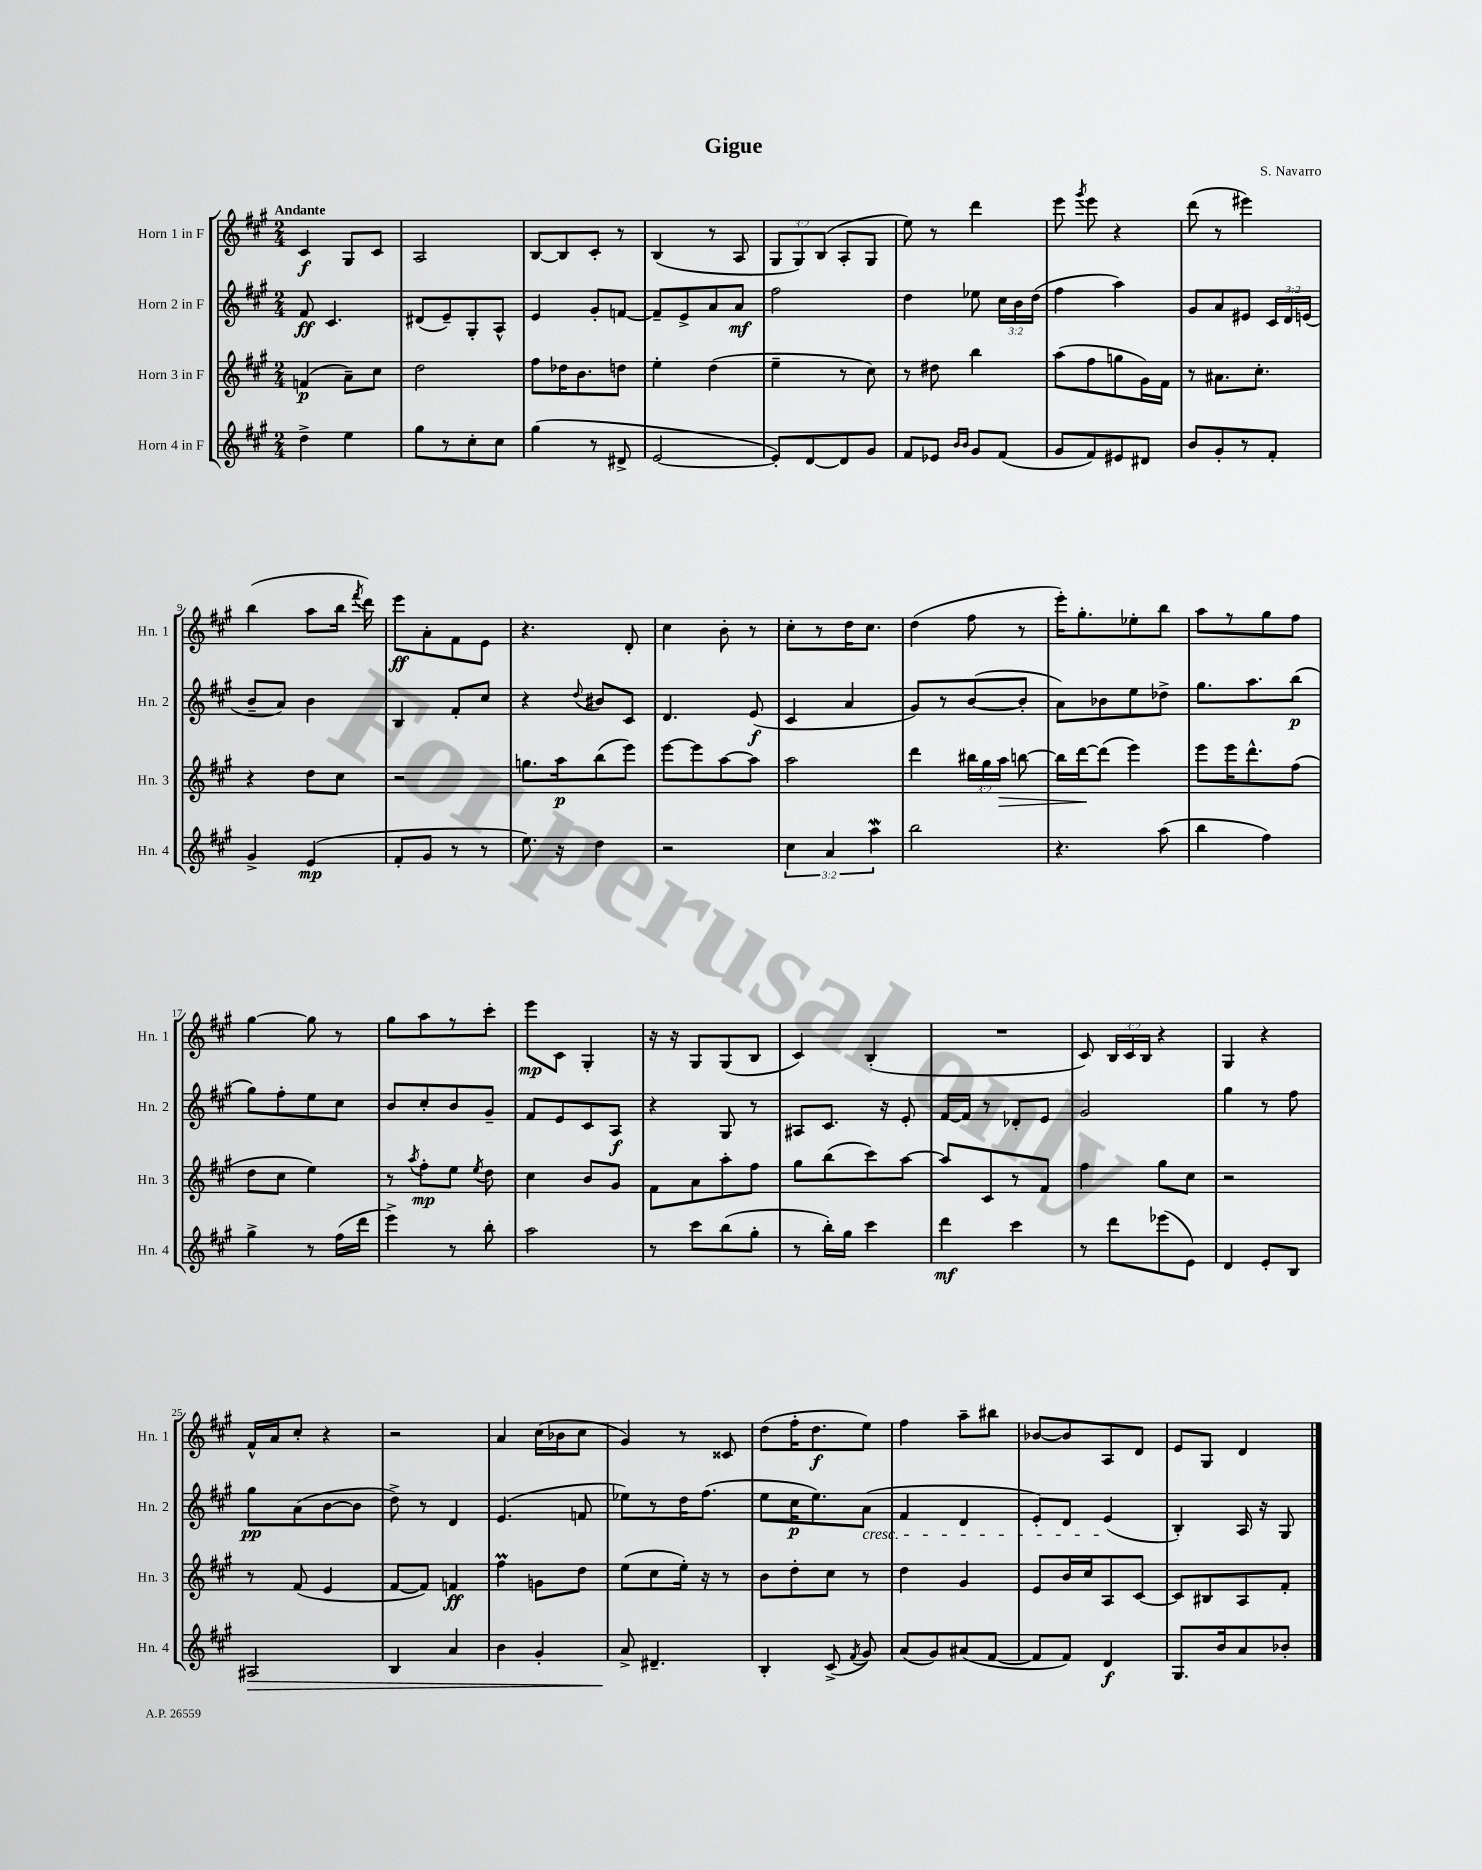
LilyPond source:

\header { title = "Gigue" composer = "S. Navarro" }
<<
\new StaffGroup <<
\new Staff = "s0" \with { instrumentName = "Horn 1 in F" shortInstrumentName = "Hn. 1" } {
    \clef treble \key a \major \numericTimeSignature \time 2/4 \override Staff.TupletNumber.text = #tuplet-number::calc-fraction-text \tempo "Andante"
    \autoBeamOff cis'4\f gis8[ cis'8] |
    a2 |
    b8[~ b8 cis'8]-. r8 |
    b4( r8 a8 |
    \tuplet 3/2 { gis8[ gis8) b8]( } a8[-. gis8] |
    e''8) r8 d'''4 |
    e'''8 \acciaccatura { gis'''8 } e'''8 r4 |
    d'''8( r8 eis'''4) |
    b''4( a''8[ b''16] \acciaccatura { fis'''8 } d'''16) |
    e'''8[\ff a'8-. fis'8 e'8] |
    r4. d'8-. |
    cis''4 b'8-. r8 |
    cis''8[-. r8 d''16 cis''8.] |
    d''4( fis''8 r8 |
    e'''16[-.) gis''8.-. ees''8-. b''8] |
    a''8[ r8 gis''8 fis''8] |
    gis''4~ gis''8 r8 |
    gis''8[ a''8 r8 cis'''8]-. |
    e'''8[\mp cis'8] gis4-. |
    r16 r16 gis8[ gis8( b8] |
    cis'4) b4-.( |
    R2 |
    cis'8) \tuplet 3/2 { b16[ cis'16 b16] } r4 |
    gis4 r4 |
    fis'16[-^ a'16 cis''8]-. r4 |
    r2 |
    a'4 cis''16[( bes'16 cis''8] |
    gis'4) r8 cisis'8 |
    d''8[( fis''16-. d''8.\f e''8]) |
    fis''4 a''8[-- bis''8] |
    bes'8[~ bes'8 a8 d'8] |
    e'8[ gis8] d'4 \bar "|." |
}
\new Staff = "s1" \with { instrumentName = "Horn 2 in F" shortInstrumentName = "Hn. 2" } {
    \clef treble \key a \major \numericTimeSignature \time 2/4 \override Staff.TupletNumber.text = #tuplet-number::calc-fraction-text
    \autoBeamOff fis'8\ff cis'4. |
    dis'8[( e'8--) gis8-. a8]-^ |
    e'4 gis'8[-. f'8]~ |
    f'8[-- e'8-> a'8 a'8]\mf |
    fis''2 |
    d''4 ees''8 \tuplet 3/2 { cis''16[ b'16 d''16]( } |
    fis''4 a''4) |
    gis'8[ a'8 eis'8] \tuplet 3/2 { cis'16[ d'16 e'16]( } |
    b'8[-- a'8]) b'4 |
    b4 fis'8[-. cis''8] |
    r4 \appoggiatura { d''8 } bis'8[ cis'8] |
    d'4. e'8\f( |
    cis'4 a'4 |
    gis'8[) r8 b'8~( b'8]-. |
    a'8[) bes'8 e''8 des''8]-> |
    gis''8.[ a''8. b''8]\p( |
    gis''8[) fis''8-. e''8 cis''8] |
    b'8[ cis''8-. b'8 gis'8]-- |
    fis'8[ e'8 cis'8 a8]\f |
    r4 gis8 r8 |
    ais8[ cis'8.] r16 e'8-. |
    fis'16[~ fis'16] r8 des'8[-. e'8] |
    gis'2 |
    gis''4 r8 fis''8 |
    gis''8[\pp a'8( b'8~ b'8] |
    d''8->) r8 d'4 |
    e'4.( f'8 |
    ees''8[) r8 d''16 fis''8.]( |
    e''8[ cis''16\p e''8.) a'8]\cresc( |
    fis'4 d'4 |
    e'8[-.) d'8] e'4\!( |
    b4-.) a16 r16 gis8 \bar "|." |
}
\new Staff = "s2" \with { instrumentName = "Horn 3 in F" shortInstrumentName = "Hn. 3" } {
    \clef treble \key a \major \numericTimeSignature \time 2/4 \override Staff.TupletNumber.text = #tuplet-number::calc-fraction-text
    \autoBeamOff f'4\p( a'8[--) cis''8] |
    d''2 |
    fis''8[ des''16 b'8. d''8] |
    e''4-. d''4( |
    e''4-- r8 cis''8) |
    r8 dis''8 b''4 |
    a''8[( fis''8 g''8 gis'16) fis'16] |
    r8 ais'8.[ cis''8.]-. |
    r4 d''8[ cis''8] |
    r2 |
    g''8.[ a''16\p b''8( e'''8]) |
    e'''8[~ e'''8 a''8~ a''8] |
    a''2 |
    d'''4 \tuplet 3/2 { bis''16[ gis''16 a''16]\> } b''8~ |
    b''16[ d'''16~\! d'''8]( e'''4) |
    e'''8[ e'''16 d'''8.-^ fis''8]( |
    d''8[ cis''8] e''4) |
    r8 \acciaccatura { a''8 } fis''8[-.\mp e''8] \acciaccatura { e''8 } d''8 |
    cis''4 b'8[ gis'8] |
    fis'8[ a'8 a''8-. fis''8] |
    gis''8[ b''8( cis'''8) a''8]~ |
    a''8[ cis'8 r8 fis'8] |
    fis''4 gis''8[ cis''8] |
    r2 |
    r8 fis'8( e'4 |
    fis'8[~ fis'8]) f'4\ff |
    fis''4\prall g'8[ d''8] |
    e''8[( cis''8 e''16]-.) r16 r8 |
    b'8[ d''8-. cis''8] r8 |
    d''4 gis'4 |
    e'8[ b'16 cis''16 a8 cis'8]~ |
    cis'8[ bis8 a8 fis'8]-. \bar "|." |
}
\new Staff = "s3" \with { instrumentName = "Horn 4 in F" shortInstrumentName = "Hn. 4" } {
    \clef treble \key a \major \numericTimeSignature \time 2/4 \override Staff.TupletNumber.text = #tuplet-number::calc-fraction-text
    \autoBeamOff d''4-> e''4 |
    gis''8[ r8 cis''8-. cis''8] |
    gis''4( r8 dis'8-> |
    e'2~ |
    e'8[-.) d'8~ d'8 gis'8] |
    fis'8[ ees'8] \grace { b'16[ b'16] } gis'8[ fis'8]( |
    gis'8[ fis'8) eis'8 dis'8] |
    b'8[ gis'8-. r8 fis'8]-. |
    gis'4-> e'4\mp( |
    fis'8[-. gis'8] r8 r8 |
    e''8.) r16 d''4 |
    r2 |
    \tuplet 3/2 { cis''4 a'4 a''4\mordent } |
    b''2 |
    r4. a''8( |
    b''4 fis''4) |
    gis''4-> r8 fis''16[( d'''16] |
    e'''4->) r8 b''8-. |
    a''2 |
    r8 cis'''8[ b''8( gis''8]-. |
    r8 b''16[-.) gis''16] cis'''4 |
    d'''4\mf cis'''4 |
    r8 d'''8[ ees'''8( e'8]) |
    d'4 e'8[-. b8] |
    ais2\> |
    b4 a'4 |
    b'4 gis'4-. |
    a'8->\! dis'4.-- |
    b4-. cis'8->( \acciaccatura { fis'8 } gis'8) |
    a'8[( gis'8) ais'8( fis'8]~ |
    fis'8[ fis'8]) d'4\f |
    gis8.[ b'16 a'8 bes'8]-. \bar "|." |
}
>>
>>
